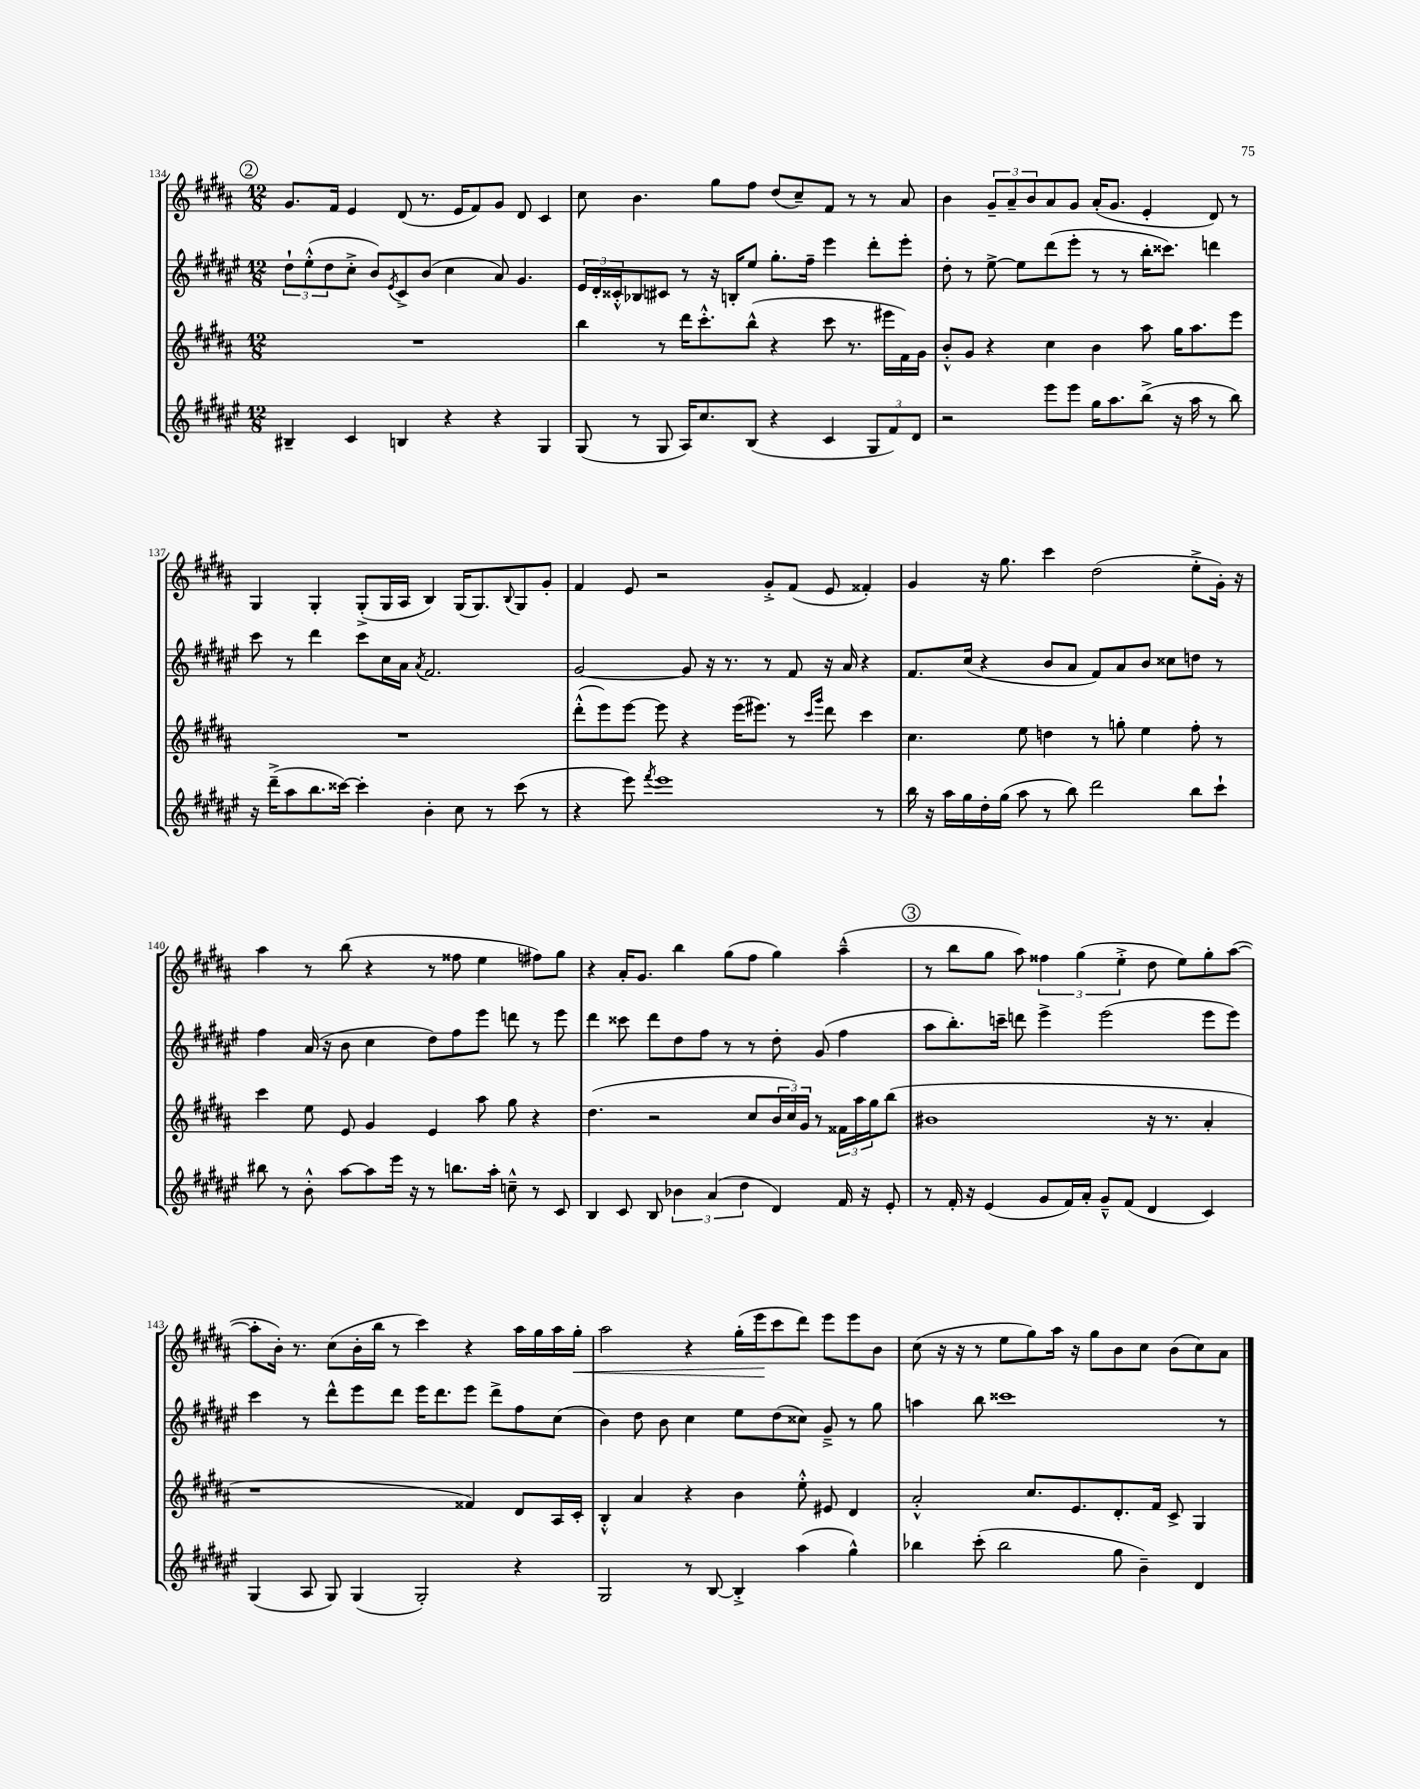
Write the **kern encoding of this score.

**kern	**kern	**kern	**kern
*staff4	*staff3	*staff2	*staff1
*clefG2	*clefG2	*clefG2	*clefG2
*k[f#c#g#d#a#e#]	*k[f#c#g#d#a#]	*k[f#c#g#d#a#e#]	*k[f#c#g#d#a#]
*M12/8	*M12/8	*M12/8	*M12/8
4B#~/	1.r	12dd#`\L	8.g#/L
.	.	(12ee#'^^\	.
.	.	12dd#\	.
.	.	.	16f#/Jk
4c#/	.	8cc#'^\J	4e/
.	.	8b/L)	.
.	.	8qe#/	.
4B/	.	8c#^/	(8d#/
.	.	(8b/J	8.r
4r	.	4cc#\	.
.	.	.	16e/LK
.	.	.	8f#/)
4r	.	8a#/)	8g#/J
.	.	4.g#/	8d#/
4G#/	.	.	4c#/
=	=	=	=
(8G#/	4bb\	24e#/LL	8cc#\
.	.	24d#'/	.
.	.	24c##'^^/J	.
8r	.	8B-/	4.b\
8G#/	8r	8c#/J	.
16A#/LK)	16ddd#\LK	8r	.
8.cc#/	8.ccc#'^^\	.	.
.	.	16r	8gg#\L
.	.	16B'/LK	.
(8B/J	(8bb^^\J	8ee#/J	8ff#\J
4r	4r	8.gg#'\L	(8dd#/L
.	.	.	8cc#~/)
.	.	16ff#~\Jk	.
4c#/	8ccc#\	4eee#\	8f#/J
.	8.r	.	8r
12G#/L	.	8ddd#'\L	8r
.	16eee#\LL	.	.
12f#/)	.	.	.
.	16f#\)	8eee#'\J	8a#/
12d#/J	.	.	.
.	16g#\JJ	.	.
=	=	=	=
2r	8b'^^/L	8dd#'\	4b\
.	8g#/J	8r	.
.	4r	[8ee#^\	12g#~/L
.	.	.	12a#~/
.	.	8ee#\]L	.
.	.	.	12b/
8eee#\L	4cc#\	(8ddd#\	8a#/
8eee#\J	.	8eee#'\J	8g#/J
16gg#\LK	4b\	8r	(16a#'/LK
8.aa#\	.	.	8.g#/J
.	.	8r	.
(8bb^\J	8aa#\	16bb'\LK	4e'/
.	.	8.ccc##\J)	.
16r	16gg#\LK	.	.
16aa#\	8.aa#\	.	.
8r	.	4ddd\	8d#/)
8bb\)	8eee\J	.	8r
=	=	=	=
16r	1.r	8ccc#\	4G#/
(16ddd#~^\LK	.	.	.
8aa#\	.	8r	.
8.bb\	.	4ddd#\	4G#'/
[16ccc##\Jk)	.	.	.
4ccc##'\]	.	8ccc#\L	(8G#'^/L
.	.	16cc#\L	16G#/L
.	.	16a#\JJ	16A#/JJ
.	.	8qa#/	.
4b'\	.	2.f#/	4B/)
8cc#\	.	.	(16G#/LK
.	.	.	8.G#/)
8r	.	.	.
.	.	.	8qqB/
(8ccc##\	.	.	8G#/
8r	.	.	8g#'/J
=	=	=	=
4r	(8ddd#'^^\L	[2g#/	4f#/
.	8eee\)	.	.
8eee#\)	[8eee\J	.	8e/
8qfff#/	.	.	.
1eee#	8eee\]	.	2r
.	4r	8g#/]	.
.	.	16r	.
.	.	8.r	.
.	(16eee\LK	.	.
.	8.eee#\J)	.	.
.	.	8r	8g#'^/L
.	8r	8f#/	(8f#/J
.	16qqccc#/LL	.	.
.	16qqggg#/JJ	.	.
.	8ddd#\	16r	8e/
.	.	16a#/	.
.	4ccc#\	4r	4f##'/)
8r	.	.	.
=	=	=	=
16bb\	4.cc#\	8.f#/L	4g#/
16r	.	.	.
16aa#\LL	.	.	.
16gg#\	.	(16cc#/Jk	.
16dd#'\	.	4r	16r
(16gg#\JJ	.	.	8.gg#\
8aa#\	8ee\	.	.
8r	4dd\	8b/L	4ccc#\
8bb\)	.	8a#/J	.
2ddd#\	8r	8f#/L)	(2dd#\
.	8gg'\	8a#/	.
.	4ee\	8b/J	.
.	.	8cc##\L	.
8bb\L	8ff#'\	8dd\J	8ee'^\L
8ccc#`\J	8r	8r	16g#'\Jk)
.	.	.	16r
=	=	=	=
8bb#\	4ccc#\	4ff#\	4aa#\
8r	.	.	.
8b'^^\	8ee\	(16a#/	8r
.	.	16r	.
[8aa#\L	8e/	8b\	(8bb\
8aa#\]	4g#/	4cc#\	4r
16eee#\Jk	.	.	.
16r	.	.	.
8r	4e/	8dd#\L)	8r
8.bb\L	.	8ff#\	8ff##\
.	8aa#\	8eee#\J	4ee\
16aa#'\Jk	.	.	.
8cc~^^\	8gg#\	8ddd\	.
8r	4r	8r	8ff#\L)
8c#/	.	8eee#\	8gg#\J
=	=	=	=
4B/	(4.dd#\	4ddd#\	4r
8c#/	.	8ccc##\	16a#'/LK
.	.	.	8.g#/J
8B/	2r	8ddd#\L	.
6b-\	.	8dd#\	4bb\
.	.	8ff#\J	.
(6a#/	.	.	.
.	.	8r	(8gg#\L
6dd#\	.	.	.
.	8cc#/L	8r	8ff#\J
4d#/)	24b/L	8dd#'\	4gg#\)
.	24cc#/)	.	.
.	24g#/JJ	.	.
.	8r	(8g#/	.
16f#/	24f##\LL	4ff#\	(4aa#~^^\
.	24aa#\	.	.
16r	.	.	.
.	24gg#\J	.	.
8e#'/	(8bb\J	.	.
=	=	=	=
8r	1b#	8aa#\L	8r
16f#'/	.	8.bb'\)	8bb\L
16r	.	.	.
(4e#/	.	.	8gg#\J
.	.	16ccc~\Jk	.
.	.	8ddd\	8aa#\)
8g#/L	.	4eee#^\	6ff##\
16f#/L)	.	.	.
.	.	.	(6gg#\
16a#'/JJ	.	.	.
8g#~^^/L	.	(2eee#\	.
.	.	.	6ee'^\
(8f#/J	.	.	.
4d#/	16r	.	8dd#\
.	8.r	.	.
.	.	.	8ee\L)
4c#/)	4a#'/	8eee#\L	8gg#'\
.	.	8eee#\J)	([8aa#\J
=	=	=	=
(4G#/	1r	4ccc#\	8aa#'\]L
.	.	.	16b'\Jk)
.	.	.	8.r
8A#/	.	8r	.
8G#/)	.	8ddd#^^\L	(8cc#\L
(4G#/	.	8eee#\	16b'\L
.	.	.	16bb\JJ
.	.	8ddd#\J	8r
2G#'/)	.	16eee#\LK	4ccc#\)
.	.	8.ddd#\	.
.	4f##/)	8eee#\J	4r
.	.	8ddd#^\L	.
4r	8d#/L	8ff#\	16aa#\LL
.	.	.	16gg#\
.	16A#/L	(8cc#\J	16aa#\
.	16c#'/JJ	.	16gg#'\JJ
=	=	=	=
2G#/	4B'^^/	4b\)	2aa#\
.	4a#/	8dd#\	.
.	.	8b\	.
8r	4r	4cc#\	4r
[8B/	.	.	.
4B'^/]	4b\	8ee#\L	(16gg#'\LL
.	.	.	16eee\J
.	.	(8dd#\	8ccc#\
(4aa#\	8ee'^^\	8cc##\J)	8ddd#\J)
.	8e#/	8g#~^/	8eee\L
4gg#^^\)	4d#/	8r	8eee\
.	.	8gg#\	8b\J
=	=	=	=
4bb-\	2a#'^^/	4aa\	(8cc#\
.	.	.	16r
.	.	.	16r
(8ccc#'\	.	8bb\	8r
2bb-\	.	1ccc##	8ee\L
.	8.cc#/L	.	8gg#\)
.	.	.	16aa#\Jk
.	8.e/	.	16r
.	.	.	8gg#\L
8gg#\	8.d#'/	.	8b\
4b~\)	.	.	8cc#\J
.	16f#/Jk	.	.
.	8c#^/	.	(8b\L
4d#/	4G#/	.	8cc#\)
.	.	8r	8a#\J
==	==	==	==
*-	*-	*-	*-
